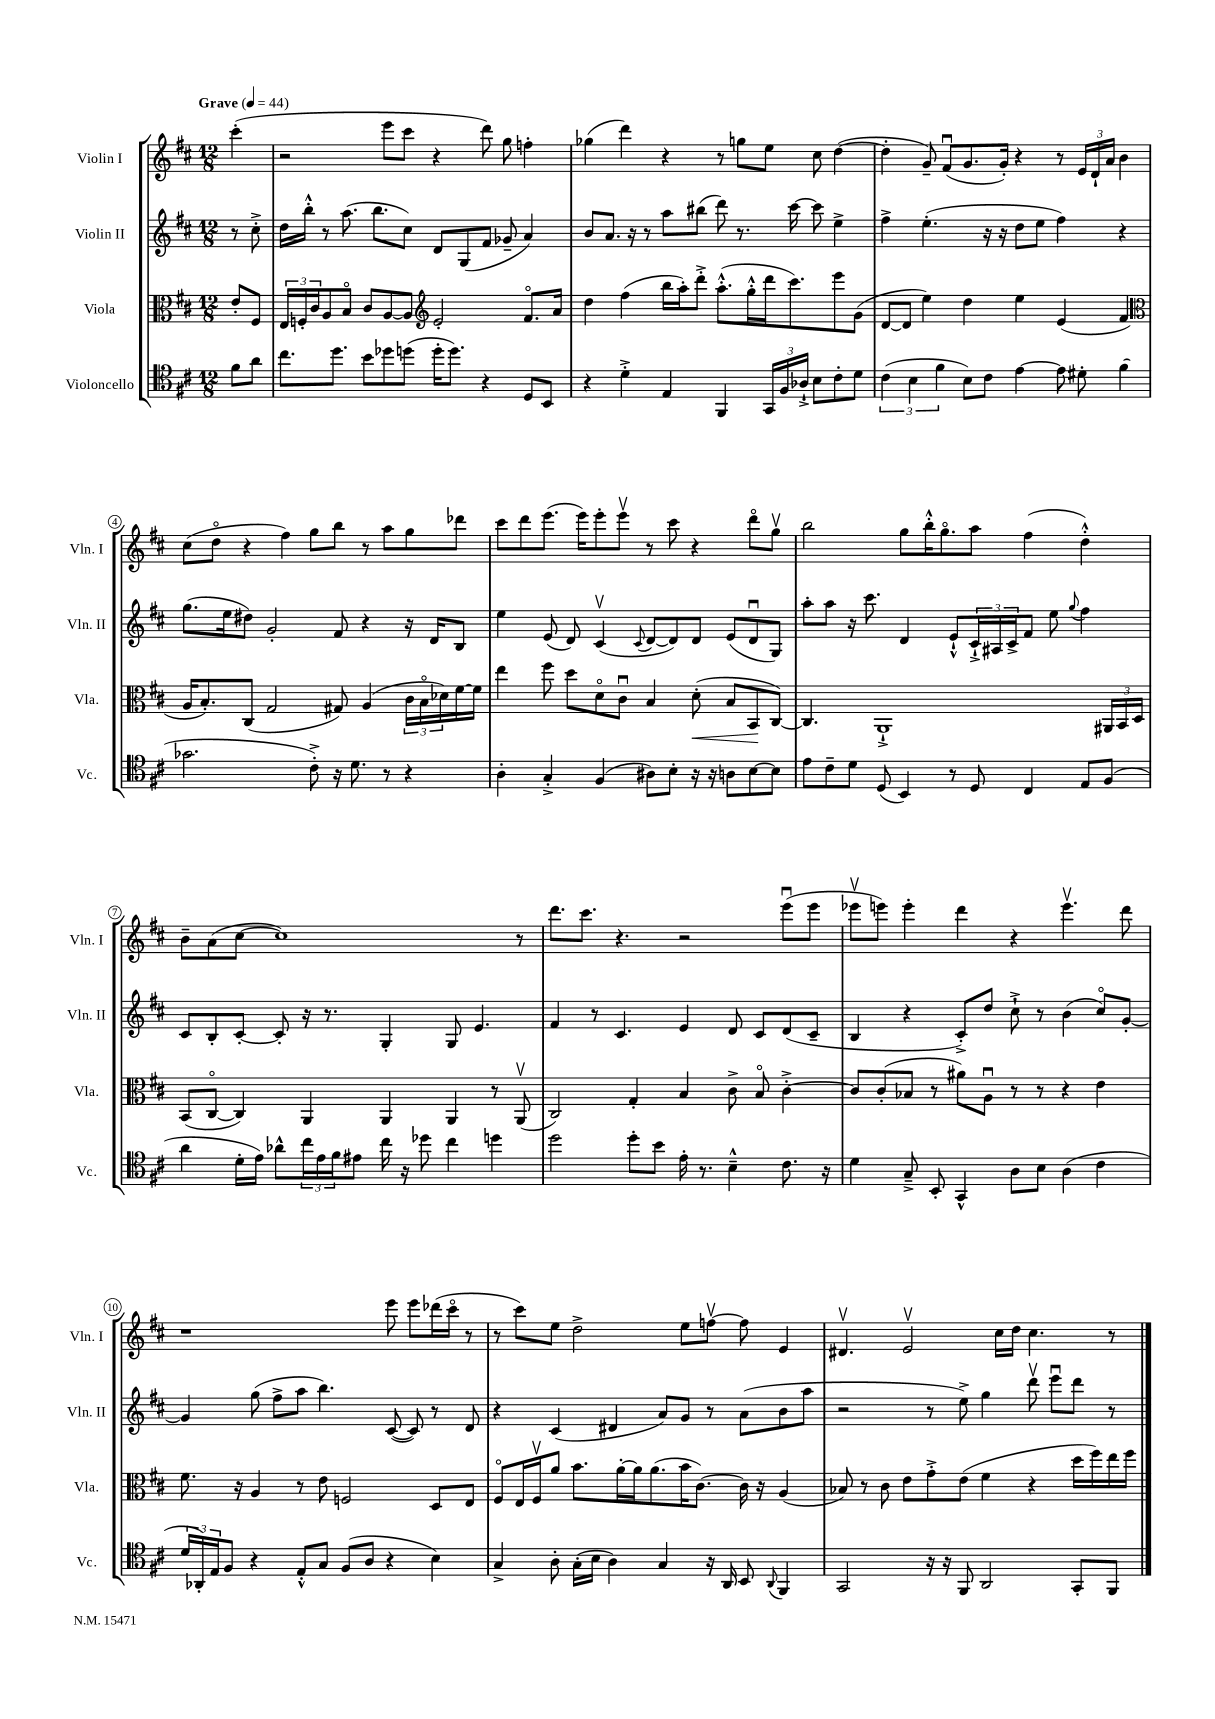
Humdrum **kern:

**kern	**kern	**kern	**kern
*staff4	*staff3	*staff2	*staff1
*clefC4	*clefC3	*clefG2	*clefG2
*k[f#c#]	*k[f#c#]	*k[f#c#]	*k[f#c#]
*M12/8	*M12/8	*M12/8	*M12/8
*MM44	*MM44	*MM44	*MM44
8f#\L	8e'/L	8r	(4ccc#'\
8a\J	8F#/J	8cc#'^\	.
=	=	=	=
8.cc#\L	24E/LL	16dd\LL	2r
.	24F'/	.	.
.	.	16bb'^^\JJ	.
.	24c#/J	.	.
.	8A/	8r	.
8.dd\J	.	.	.
.	8Bo/J	(8.aa\	.
8b\L	8c#/L	.	.
.	.	8.bb\L	.
8dd-\	[8A/	.	8eee\L
(8dd\J	8A/]J	8cc#\J)	8ccc#\J
*	*clefG2	*	*
16dd'\LK	2e'/	8d/L	4r
8.dd\J)	.	.	.
.	.	(8G/	.
4r	.	8f#/J	8ddd\)
.	.	8g-~/	8gg\
8D/L	8.f#o/L	4a/)	4ff'\
8BB/J	.	.	.
.	16a/Jk	.	.
=	=	=	=
4r	4dd\	8b/L	(4gg-\
.	.	8.a/J	.
4d'^\	(4ff#\	.	4ddd\)
.	.	16r	.
.	.	8r	.
4E/	16bb\LL	8aa\L	4r
.	16aa'\J)	.	.
.	8ddd'^\J	(8bb#\J	.
4FF#/	(8.aa'^^\L	8ddd\)	8r
.	.	8.r	8gg\L
.	16gg'^^\L	.	.
24GG/LL	16ddd\J	.	8ee\J
24F#/	.	.	.
.	8.ccc#\)	[16ccc#\	.
24A-`^/JJ	.	.	.
8B\L	.	8ccc#\]	8cc#\
8c#'\	8eee\	4ee^\	([4dd\
8d\J	(8g\J	.	.
=	=	=	=
(6c#\	[8d/L	4ff#^\	4dd'\]
.	8d/]J	.	.
6B\	.	.	.
.	4ee\)	(4.ee'\	8g~/)
6f#\	.	.	.
.	.	.	(8f#u/L
8B\L)	4dd\	.	8.g/
8c#\J	.	16r	.
.	.	16r	16g'/Jk)
[4e\	4ee\	8dd\L	4r
.	.	8ee\J	.
8e\]	(4e/	4ff#\)	8r
8d#'\	.	.	24e/LL
.	.	.	24d`/
.	.	.	24a/JJ
(4f#\	4f#/	4r	4b\
=	=	=	=
*	*clefC3	*	*
2.g-\	16A/LK	(8.gg\L	(8cc#\L
.	8.B'/)	.	.
.	.	.	8ddo\J
.	.	16ee\k	.
.	(8C#/J	8dd#\J)	4r
.	2G/	2g'/	.
.	.	.	4ff#\)
8c#'^\)	.	.	8gg\L
16r	8G#/)	8f#/	8bb\J
8.d\	.	.	.
.	(4A/	4r	8r
8r	.	.	8aa\L
4r	24c#\LL	16r	8gg\
.	24Bo\	.	.
.	.	16d/LK	.
.	24d-\)	.	.
.	[16f#\	8B/J	8ddd-\J
.	16f#\]JJ	.	.
=	=	=	=
4A'\	4ee\	4ee\	8ccc#\L
.	.	.	8ddd\
4G'^/	8ff#\	(8e/	(8.eee\J
.	8dd\L	8d/)	.
.	.	.	16eee\LK)
(4F#/	8do\	(4c#v/	8eee'\
.	8c#u\J	.	8eeev\J
.	.	8qqc#/	.
8A#\L)	4B/	[8d/L	8r
8B'\J	.	8d/])	8ccc#\
16r	(8d'\	8d/J	4r
16r	.	.	.
8A\L	8B/L	(8e/L	.
[8B\	8BB/	8du/	8dddo\L
8B\]J	[8C#/J)	8G/J)	8ggv\J
=	=	=	=
8e\L	4.C#/]	8aa'\L	2bb\
8c#~\	.	8aa\J	.
8d\J	.	16r	.
.	.	8.ccc#\	.
(8D/	1AA`^	.	.
4BB/)	.	4d/	8gg\L
.	.	.	16bb'^^\K
.	.	.	8.ggo\
8r	.	8e`^^/L	.
8D/	.	24c#`^/L	8aa\J
.	.	24A#/	.
.	.	24c#^/J	.
4C#/	.	8f#/J	(4ff#\
.	.	8ee\	.
.	.	8qqgg/	.
8E/L	.	4ff#\	4dd'^^\)
(8F#/J	24AA#/LL	.	.
.	24BB/	.	.
.	24D/JJ	.	.
=	=	=	=
4a\	(8BB/L	8c#/L	8b~\L
.	[8C#o/J	8B'/	(8a\
16d'\LL	4C#/])	[8c#'/J	[8cc#\J
16e\JJ)	.	.	.
8a-^^\L	.	8c#'/]	1cc#])
24cc#\L	4AA/	16r	.
24e\	.	.	.
.	.	8.r	.
24f#\J	.	.	.
8e#\J	.	.	.
16cc#\	4AA/	4G'/	.
16r	.	.	.
8dd-\	.	.	.
4cc#\	4AA/	8G/	.
.	.	4.e/	.
4dd\	8r	.	.
.	(8AAv/	.	8r
=	=	=	=
2dd\	2C#/)	4f#/	8.ddd\L
.	.	.	8.ccc#\J
.	.	8r	.
.	.	4.c#/	4.r
8dd'\L	4G'/	.	.
8b\J	.	.	.
16e'\	4B/	4e/	2r
8.r	.	.	.
4B~^^\	8c#^\	8d/	.
.	8Bo/	8c#/L	.
8.c#\	[4c#'^\	(8d/	(8eeeu\L
.	.	8c#~/J	8eee\J
16r	.	.	.
=	=	=	=
4d\	8c#/]L	4B/	8eee-v\L
.	(8c#'/	.	8eee\J)
8G~^/	8B-/J	4r	4eee'\
8BB'/	8r	.	.
4GG^^/	8a#\L)	8c#'^/L)	4ddd\
.	8Au\J	8dd/J	.
8A\L	8r	8cc#`^\	4r
8B\J	8r	8r	.
(4A\	4r	(4b\	4.eeev\
4c#\	4e\	8cc#o/L)	.
.	.	[8g'/J	8ddd\
=	=	=	=
24d/LL	8.f#\	4g/]	1r
24AA-'/)	.	.	.
24E/J	.	.	.
8F#/J	.	.	.
.	16r	.	.
4r	4A/	(8gg\	.
.	.	8ff#^\L	.
8E'^^/L	8r	8aa\J	.
8G/J	8e\	4.bb\)	.
(8F#/L	2F/	.	.
8A/J	.	.	.
4r	.	([8c#/	8eee\
.	.	8c#/])	8eee\L
4B\)	8D/L	8r	(16ddd-\L
.	.	.	16ccc#o\JJ
.	8E/J	8d/	8r
=	=	=	=
4G^/	8F#o/L	4r	8r
.	16E/L	.	8ccc#\L)
.	16F#v/J	.	.
8A'\	8a/J	(4c#/	8ee\J
(16G'\LL	8.b\L	.	2dd^\
16B\JJ	.	.	.
4A\)	.	4d#/	.
.	[16a'\L	.	.
.	16a\]J	.	.
.	(8.a\	.	.
4G/	.	8a/L)	.
.	16b\K	8g/J	8ee\L
.	[8.c#\J)	.	.
16r	.	8r	[8ffv\J
16AA/	.	.	.
8BB/	16c#\]	(8a\L	8ff\]
.	16r	.	.
8qqAA/	.	.	.
4FF#/	(4A/	8b\	4e/
.	.	8aa\J	.
=	=	=	=
2GG/	8B-/)	2r	4.d#v/
.	8r	.	.
.	8c#\	.	.
.	8e\L	.	2ev/
16r	8g'^\	8r	.
16r	.	.	.
8FF#/	(8e\J	8ee^\)	.
2AA/	4f#\	4gg\	.
.	.	.	16cc#\LL
.	.	.	16dd\JJ
.	4r	8dddv\	4.cc#\
.	.	8eeeu\L	.
8GG'/L	16dd\LL	8ddd\J	.
.	16ff#\)	.	.
8FF#/J	16ee\	8r	8r
.	16ff#\JJ	.	.
==	==	==	==
*-	*-	*-	*-
